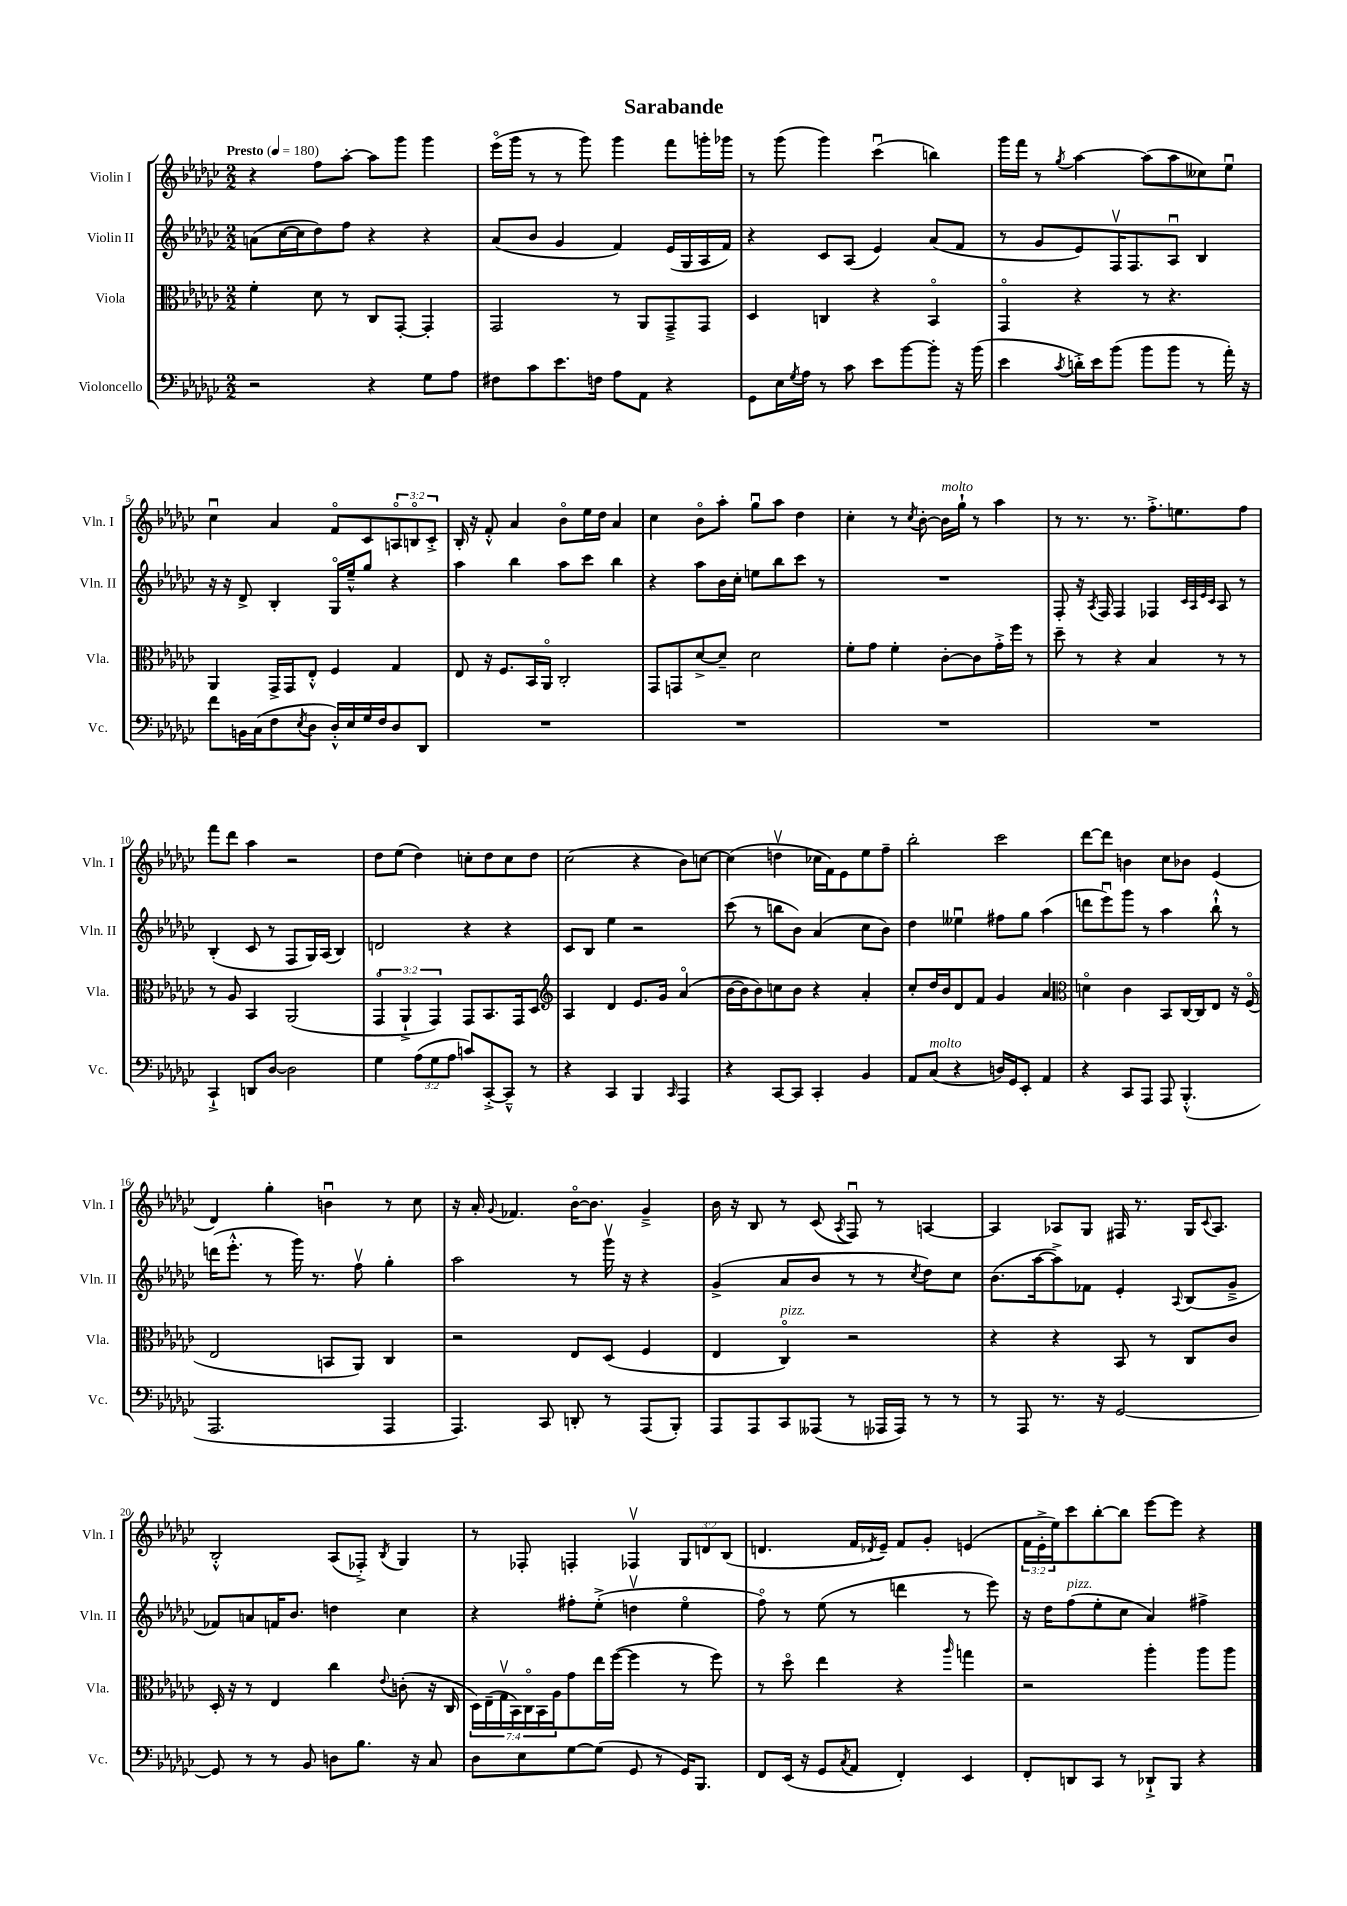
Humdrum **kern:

**kern	**kern	**kern	**kern
*part4	*part3	*part2	*part1
*staff4	*staff3	*staff2	*staff1
*I"Violoncello	*I"Viola	*I"Violin II	*I"Violin I
*I'Vc.	*I'Vla.	*I'Vln. II	*I'Vln. I
*clefF4	*clefC3	*clefG2	*clefG2
*k[b-e-a-d-g-c-]	*k[b-e-a-d-g-c-]	*k[b-e-a-d-g-c-]	*k[b-e-a-d-g-c-]
*M2/2	*M2/2	*M2/2	*M2/2
*MM180	*MM180	*MM180	*MM180
=1	=1	=1	=1
!	!	!	!LO:TX:a:B:t=Presto
2r	4f'\	(8an\L	4r
.	.	[16cc-\L	.
.	.	16cc-\J]	.
.	8d-\	8dd-\)	8ff\L
.	8r	8ff\J	[8aa-'\J
4r	8C-/L	4r	8aa-\L]
.	[8GG-'/J	.	8ggg-\J
8G-\L	4GG-'/]	4r	4ggg-\
8A-\J	.	.	.
=2	=2	=2	=2
8F#X\L	2GG-/	(8a-/L	(16eee-\LL
.	.	.	16ggg-\JJ
8c-\	.	8b-/J	8r
8.e-\	.	4g-/	8r
.	.	.	8ggg-\)
16Fn\Jk	.	.	.
8A-\L	8r	4f/)	4ggg-\
8AA-\J	8AA-/L	.	.
4r	8GG-~^/	(16e-/LL	8fff\L
.	.	16G-/	.
.	8GG-/J	16A-/	16gggn'\L
.	.	16f/JJ)	16ggg-X\JJ
=3	=3	=3	=3
8GG-\L	4D-/	4r	8r
16E-\L	.	.	(8ggg-\
8qG-/	.	.	.
16A-\JJ	.	.	.
8r	4Cn/	8c-/L	4ggg-\)
8c-\	.	(8A-/J	.
8e-\L	4r	4e-/)	(4ccc-u\
[8b-\	.	.	.
8b-'\J]	4BB-/	(8a-/L	4bbn\)
16r	.	8f/J	.
(16b-\	.	.	.
=4	=4	=4	=4
4e-\	4GG-/	8r	16ggg-\LL
.	.	.	16fff\JJ
.	.	8g-/L	8r
8qc-/	.	.	8qgg-/
16dn'^\LL)	4r	8e-/)	[4aa-\
16e-\J	.	.	.
(8b-\J	.	16Fv/K	.
.	.	8.F/	.
8b-\L	8r	.	(8aa-\L]
8b-\J	4.r	8A-u/J	8aa-\
8r	.	4B-/	8cc--X\)
16a-'\)	.	.	8ee-u\J
16r	.	.	.
!!LO:LB:g=z
=5	=5	=5	=5
8f\L	4AA-/	16r	4cc-u\
.	.	16r	.
16BBn\L	.	8d-^/	.
(16C-\J	.	.	.
8F\	16GG-^/LL	4B-'/	4a-/
.	16GG-/J	.	.
8qE-/	.	.	.
8D-\J	8E-'^^/J	.	.
16D-'^^/LL)	4F/	16G-/LL	8f/L
16E-/	.	16ee-~^^/J	.
16G-/	.	8gg-/J	8c-/
16F/J	.	.	.
8D-/	4G-/	4r	12An/
.	.	.	12Bn/
8DD-/J	.	.	.
.	.	.	12c-'^/J
=6	=6	=6	=6
1r	8E-/	4aa-\	16B-'/
.	.	.	16r
.	16r	.	8f'^^/
.	8.F/L	.	.
.	.	4bb-\	4a-/
.	16BB-/L	.	.
.	16AA-/JJ	.	.
.	2C-'/	8aa-\L	8b-\L
.	.	8ccc-\J	16ee-\L
.	.	.	16dd-\JJ
.	.	4bb-\	4a-/
=7	=7	=7	=7
1r	8GG-/L	4r	4cc-\
.	8GGn/	.	.
.	[8d-^/	8aa-\L	8b-\L
.	8d-~/J]	16b-\L	8aa-'\J
.	.	16cc-'\JJ	.
.	2d-\	8een\L	8gg-u\L
.	.	8bb-\	8aa-\J
.	.	8ccc-\J	4dd-\
.	.	8r	.
=8	=8	=8	=8
1r	8f'\L	1r	4cc-'\
.	8g-\J	.	.
.	4f'\	.	8r
.	.	.	8qcc-/
.	.	.	[8b-'\
!	!	!	!LO:TX:a:i:t=molto
.	[8c-'\L	.	16b-\LL]
.	.	.	16gg-`\JJ
.	8c-\]	.	8r
.	16g-'^\L	.	4aa-\
.	16ff\JJ	.	.
.	8r	.	.
=9	=9	=9	=9
1r	8dd-~\	8F'/	8r
.	8r	16r	8.r
.	.	8qA-/	.
.	.	16F/	.
.	4r	4F/	.
.	.	.	8.r
.	4B-/	4F-X/	8.ff'^\L
.	.	.	8.een\
.	.	32qqc-/LLL	.
.	.	32qqA-/	.
.	.	32qqe-/	.
.	.	32qqc-/JJJ	.
.	8r	8A-/	.
.	8r	8r	8ff\J
!!LO:LB:g=z
=10	=10	=10	=10
4CC-`^/	8r	(4B-'/	8fff\L
.	8A-/	.	8ddd-\J
8DDn/L	4BB-/	8c-/	4aa-\
[8D-/J	.	8r	.
2D-\]	(2AA-/	8F/L	2r
.	.	16G-/L)	.
.	.	(16A-/JJ	.
.	.	4B-/)	.
=11	=11	=11	=11
4G-\	6GG-/	2dn/	8dd-\L
.	.	.	(8ee-\J
.	6AA-`^/	.	.
(12A-\L	.	.	4dd-\)
12G-\	6GG-/)	.	.
12A-\J	.	.	.
8cn/L)	8GG-/L	4r	8ccn'\L
[8CC-'^/	8.BB-/	.	8dd-\
8CC-~^^/J]	.	4r	8cc\
.	16GG-/k	.	.
8r	8D-/J	.	8dd-\J
=12	=12	=12	=12
*	*clefG2	*	*
4r	4A-/	8c-/L	(2cc-\
.	.	8B-/J	.
4CC-/	4d-/	4ee-\	.
4BBB-/	8.e-/L	2r	4r
.	16g-/Jk	.	.
16qqCC-/	.	.	.
4AAA-/	(4a-/	.	8b-\L)
.	.	.	[8ccn\J
=13	=13	=13	=13
4r	[16b-\LL	(8ccc-\	(4cc\]
.	16b-\J]	.	.
.	8b-\)	8r	.
[8CC-/L	8ccn\	8bbn\L	4ddnv\
8CC-/J]	8b-\J	8b-\J)	.
4CC-'/	4r	(4a-/	16cc-X\LL
.	.	.	16f\J)
.	.	.	8e-\
4BB-/	4a-'/	8cc-\L	8ee-\
.	.	8b-\J)	8ff~\J
=14	=14	=14	=14
8AA-/L	8cc-'/L	4dd-\	2bb-'\
!LO:TX:a:i:t=molto	!	!	!
(8C-/J	16dd-/L	.	.
.	16b-/J	.	.
4r	8d-/	4ee--Xu\	.
.	8f/J	.	.
16Dn/LL)	4g-/	8ff#X\L	2ccc-\
16GG-/J	.	.	.
8EE-'/J	.	8gg-\J	.
4AA-/	4a-/	(4aa-\	.
=15	=15	=15	=15
*	*clefC3	*	*
4r	4dn\	8dddn\L	[8ddd-\L
.	.	8eee-u\)	8ddd-\J]
8CC-/L	4c-\	8ggg-\J	4bn\
8AAA-/J	.	8r	.
8AAA-/	8BB-/L	4aa-\	8cc-\L
(4.BBB-'^^/	[16C-/L	.	8b-X\J
.	16C-/J]	.	.
.	8E-/J	8bb-`^^\	(4e-/
.	16r	8r	.
.	(16F/	.	.
!!LO:LB:g=z
=16	=16	=16	=16
2.AAA-/	2E-/	(16dddn\KL	4d-/)
.	.	8.eee-'^^\J	.
.	.	8r	4gg-'\
.	.	16ggg-\)	.
.	.	8.r	.
.	8BBn/L	.	4bnu\
.	8AA-/J)	8ffv\	.
4AAA-/	4C-/	4gg-'\	8r
.	.	.	8cc-\
=17	=17	=17	=17
4.AAA-/)	2r	2aa-\	16r
.	.	.	16a-'/
.	.	.	8qqg-/
.	.	.	4.f-X/
8CC-/	.	.	.
8DDn'/	8E-/L	8r	[16b-\KL
.	.	.	8.b-\J]
8r	(8D-/J	16ggg-v\	.
.	.	16r	.
(8AAA-/L	4F/	4r	4g-~^/
8BBB-'/J)	.	.	.
=18	=18	=18	=18
8AAA-/L	4E-/	(4g-^/	16b-\
.	.	.	16r
8AAA-/	.	.	8B-/
!	!LO:TX:a:i:t=pizz.	!	!
8CC-/	4C-/)	8a-/L	8r
(8AAA--X/J	.	8b-/J	(8c-/
.	.	.	8qA-/
8r	2r	8r	8Fu/)
16AAA-X/LL	.	8r	8r
16AAA-/JJ)	.	.	.
.	.	8qcc-/	.
8r	.	8dd-\L)	[4An/
8r	.	8cc-\J	.
=19	=19	=19	=19
8r	4r	(8.b-\L	4A/]
8AAA-/	.	.	.
.	.	[16aa-\k	.
8.r	4r	8aa-^\])	8A-X/L
.	.	8f-X\J	8G-/J
16r	.	.	.
[2GG-/	8BB-/	4e-'/	16F#X/
.	.	.	8.r
.	8r	.	.
.	.	8qqA-/	.
.	8C-/L	(8B-/L	16G-/KL
.	.	.	8qqc-/
.	.	.	8.A-/J
.	8c-/J	8g-~^/J	.
!!LO:LB:g=z
=20	=20	=20	=20
8GG-/]	16D-'/	8f-X/L)	2B-'^^/
.	16r	.	.
8r	8r	8an/	.
8r	4E-/	16fn/K	.
.	.	8.b-/J	.
8BB-/	.	.	.
8Dn\L	4cc-\	4ddn\	(8A-/L
8.B-\J	.	.	8F-X'^/J)
.	8qqe-/	.	8qB-/
.	(8cn'\	4cc-\	4G-/
16r	.	.	.
8C-/	16r	.	.
.	16C-/	.	.
=21	=21	=21	=21
8D-\L	28D-\LL)	4r	8r
.	(28E-~\	.	.
.	28G-v\	.	.
.	28BB-\)	.	.
8E-\	.	.	8F-X'/
.	28C-\	.	.
.	28BB-\	.	.
.	28A-\J	.	.
[8G-\	8g-\	8ff#X'\L	4Fn'/
(8G-\J]	16ee-\L	(8ee-'^\J	.
.	([16ff\JJ	.	.
8GG-/	4ff\]	4ddnv\	4F-Xv/
8r	.	.	.
16GG-/KL)	8r	4ee-\	12G-/L
8.BBB-/J	.	.	.
.	.	.	12dn/
.	8ff\)	.	.
.	.	.	(12B-/J
=22	=22	=22	=22
8FF/L	8r	8ff\)	4.dn/
(16EE-/Jk	8dd-\	8r	.
16r	.	.	.
8GG-/L	4ee-\	(8ee-\	.
8qC-/	.	.	.
8AA-/J	.	8r	16f/LL
.	.	.	8qd-X/
.	.	.	16e-~/JJ)
4FF'/)	4r	4dddn\	8f/L
.	.	.	8g-'/J
.	16qqaa-/	.	.
4EE-/	4ggn\	8r	(4en/
.	.	8eee-\)	.
=23	=23	=23	=23
8FF'/L	2r	16r	24f\LL
.	.	.	24e-'^\
.	.	16dd-\KL	.
.	.	.	24ee-\J)
!	!	!LO:TX:a:i:t=pizz.	!
8DDn/	.	(8ff\	8ccc-\
8CC-/J	.	8ee-'\	[8bb-'\
8r	.	8cc-\J	8bb-\J]
8DD-X`^/L	4aa-'\	4a-/)	[8eee-\L
8BBB-/J	.	.	8eee-\J]
4r	8aa-\L	4ff#X^\	4r
.	8aa-\J	.	.
==	==	==	==
*-	*-	*-	*-
